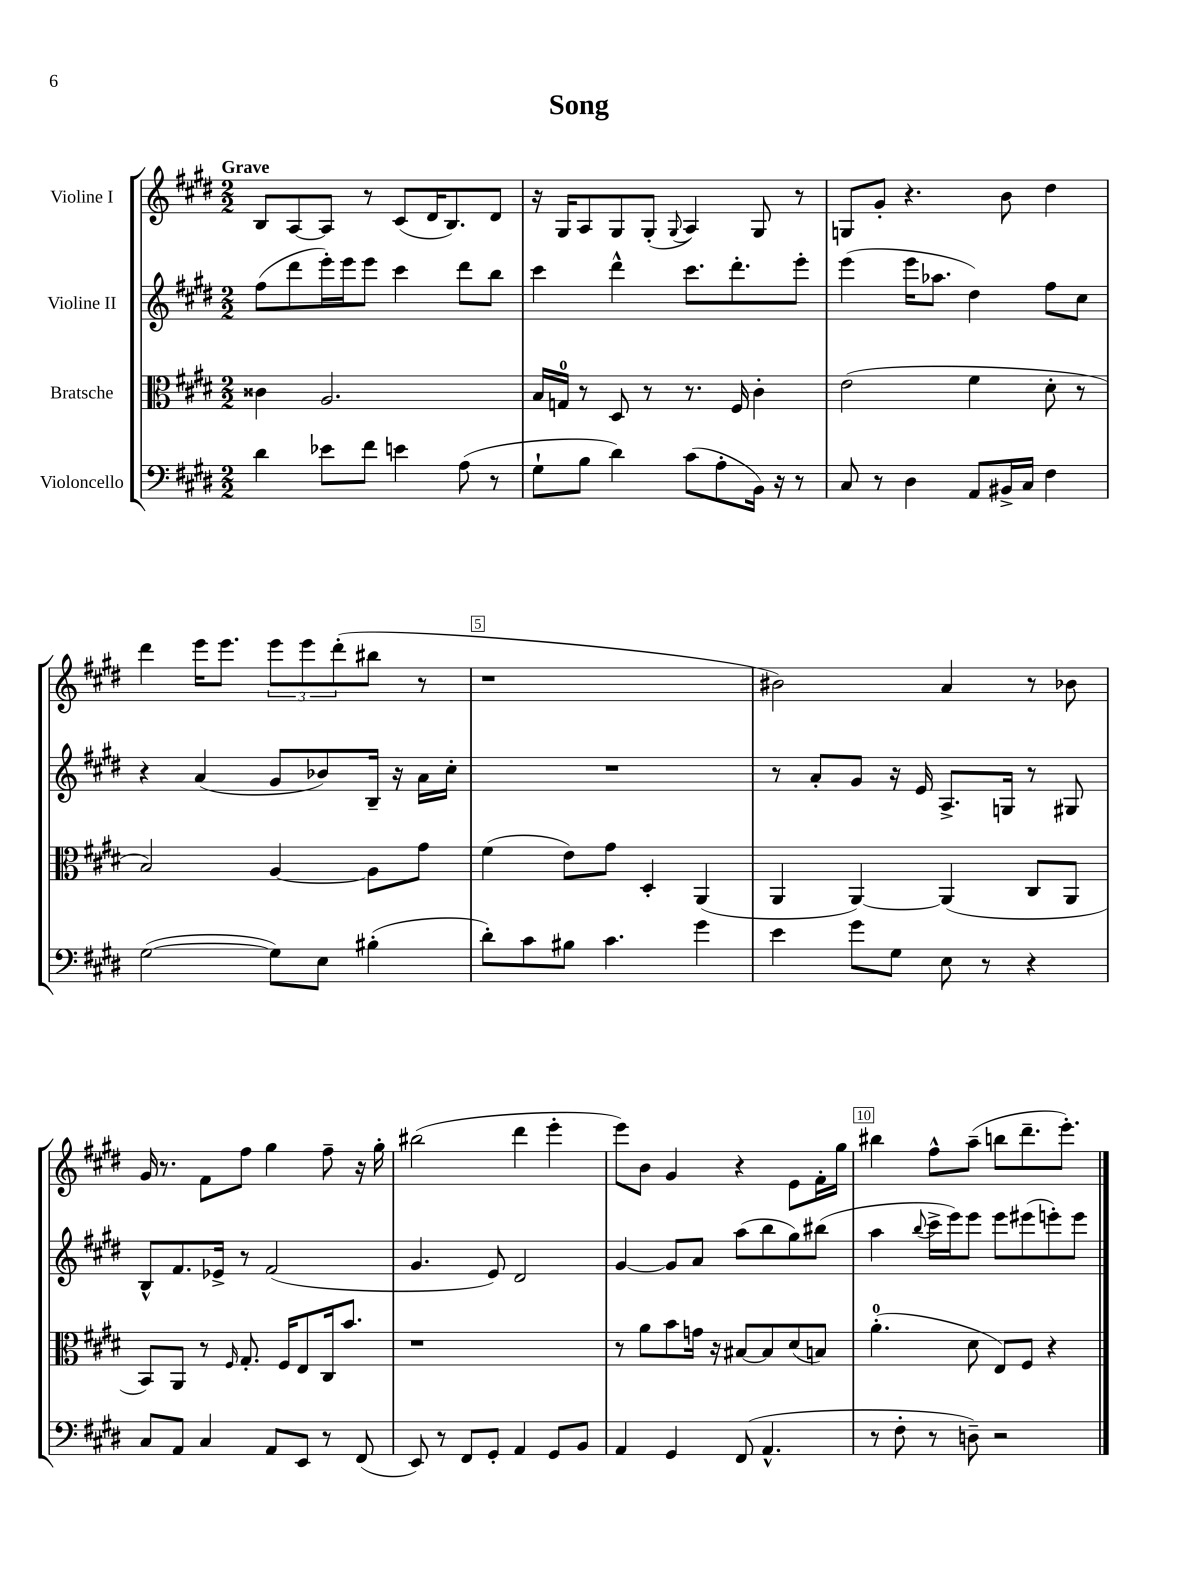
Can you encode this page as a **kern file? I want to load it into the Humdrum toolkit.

**kern	**kern	**kern	**kern
*staff4	*staff3	*staff2	*staff1
*clefF4	*clefC3	*clefG2	*clefG2
*k[f#c#g#d#]	*k[f#c#g#d#]	*k[f#c#g#d#]	*k[f#c#g#d#]
*M2/2	*M2/2	*M2/2	*M2/2
4d#	4c##	(8ff#	8B
.	.	8ddd#	[8A
8e-	2.A	16eee')	8A]
.	.	16eee	.
8f#	.	8eee	8r
4e	.	4ccc#	(8c#
.	.	.	16d#
.	.	.	8.B)
(8A	.	8ddd#	.
8r	.	8bb	8d#
=	=	=	=
8G#`	16B	4ccc#	16r
.	16G	.	16G#
8B	8r	.	8A
4d#)	8D#	4ddd#^^	8G#
.	8r	.	(8G#'
.	.	.	8qqG#
(8c#	8.r	8.ccc#	4A)
8A'	.	.	.
.	16F#	8.ddd#'	.
16BB)	4c#'	.	8G#
16r	.	.	.
8r	.	8eee'	8r
=	=	=	=
8C#	(2e	(4eee	8G
8r	.	.	8g#'
4D#	.	16eee	4.r
.	.	8.aa-	.
8AA	4f#	4dd#)	.
16BB#^	.	.	8b
16C#	.	.	.
4F#	8d#'	8ff#	4dd#
.	8r	8cc#	.
=	=	=	=
([2G#	2B)	4r	4ddd#
.	.	(4a	16eee
.	.	.	8.eee
8G#])	[4A	8g#	12eee
.	.	.	12eee
8E	.	8b-)	.
.	.	.	(12ddd#'
(4B#'	8A]	16B~	8bb#
.	.	16r	.
.	8g#	16a	8r
.	.	16cc#'	.
=	=	=	=
8d#')	(4f#	1r	1r
8c#	.	.	.
8B#	8e)	.	.
4.c#	8g#	.	.
.	4D#'	.	.
4g#	(4AA	.	.
=	=	=	=
4e	4AA	8r	2b#)
.	.	8a'	.
8g#	[4AA)	8g#	.
8G#	.	16r	.
.	.	16e	.
8E	(4AA]	8.A^	4a
8r	.	.	.
.	.	16G	.
4r	8C#	8r	8r
.	8AA	8G#	8b-
=	=	=	=
8C#	8BB)	8B^^	16g#
.	.	.	8.r
8AA	8AA	8.f#	.
4C#	8r	.	8f#
.	.	16e-^	.
.	16qqF#	.	.
.	8.G#'	8r	8ff#
8AA	.	(2f#	4gg#
.	16F#	.	.
8EE	8E	.	.
8r	16C#	.	8ff#~
.	8.b	.	.
(8FF#	.	.	16r
.	.	.	16gg#'
=	=	=	=
8EE)	1r	4.g#	(2bb#
8r	.	.	.
8FF#	.	.	.
8GG#'	.	8e)	.
4AA	.	2d#	4ddd#
8GG#	.	.	4eee'
8BB	.	.	.
=	=	=	=
4AA	8r	[4g#	8eee)
.	8a	.	8b
4GG#	8b	8g#]	4g#
.	16g	8a	.
.	16r	.	.
(8FF#	[8B#	(8aa	4r
4.AA^^	8B#]	8bb	.
.	(8d#	8gg#)	8e
.	8B)	(8bb#	16f#'
.	.	.	16gg#
=	=	=	=
8r	(4.a'	4aa	4bb#
8F#'	.	.	.
.	.	8qqbb	.
8r	.	16ccc#^	8ff#^^
.	.	16eee)	.
8D~)	8d#	8eee	(8aa~
2r	8E)	8eee	8bb
.	8F#	(8eee#	8.ddd#~
.	4r	8eee')	.
.	.	.	8.eee')
.	.	8eee	.
==	==	==	==
*-	*-	*-	*-
